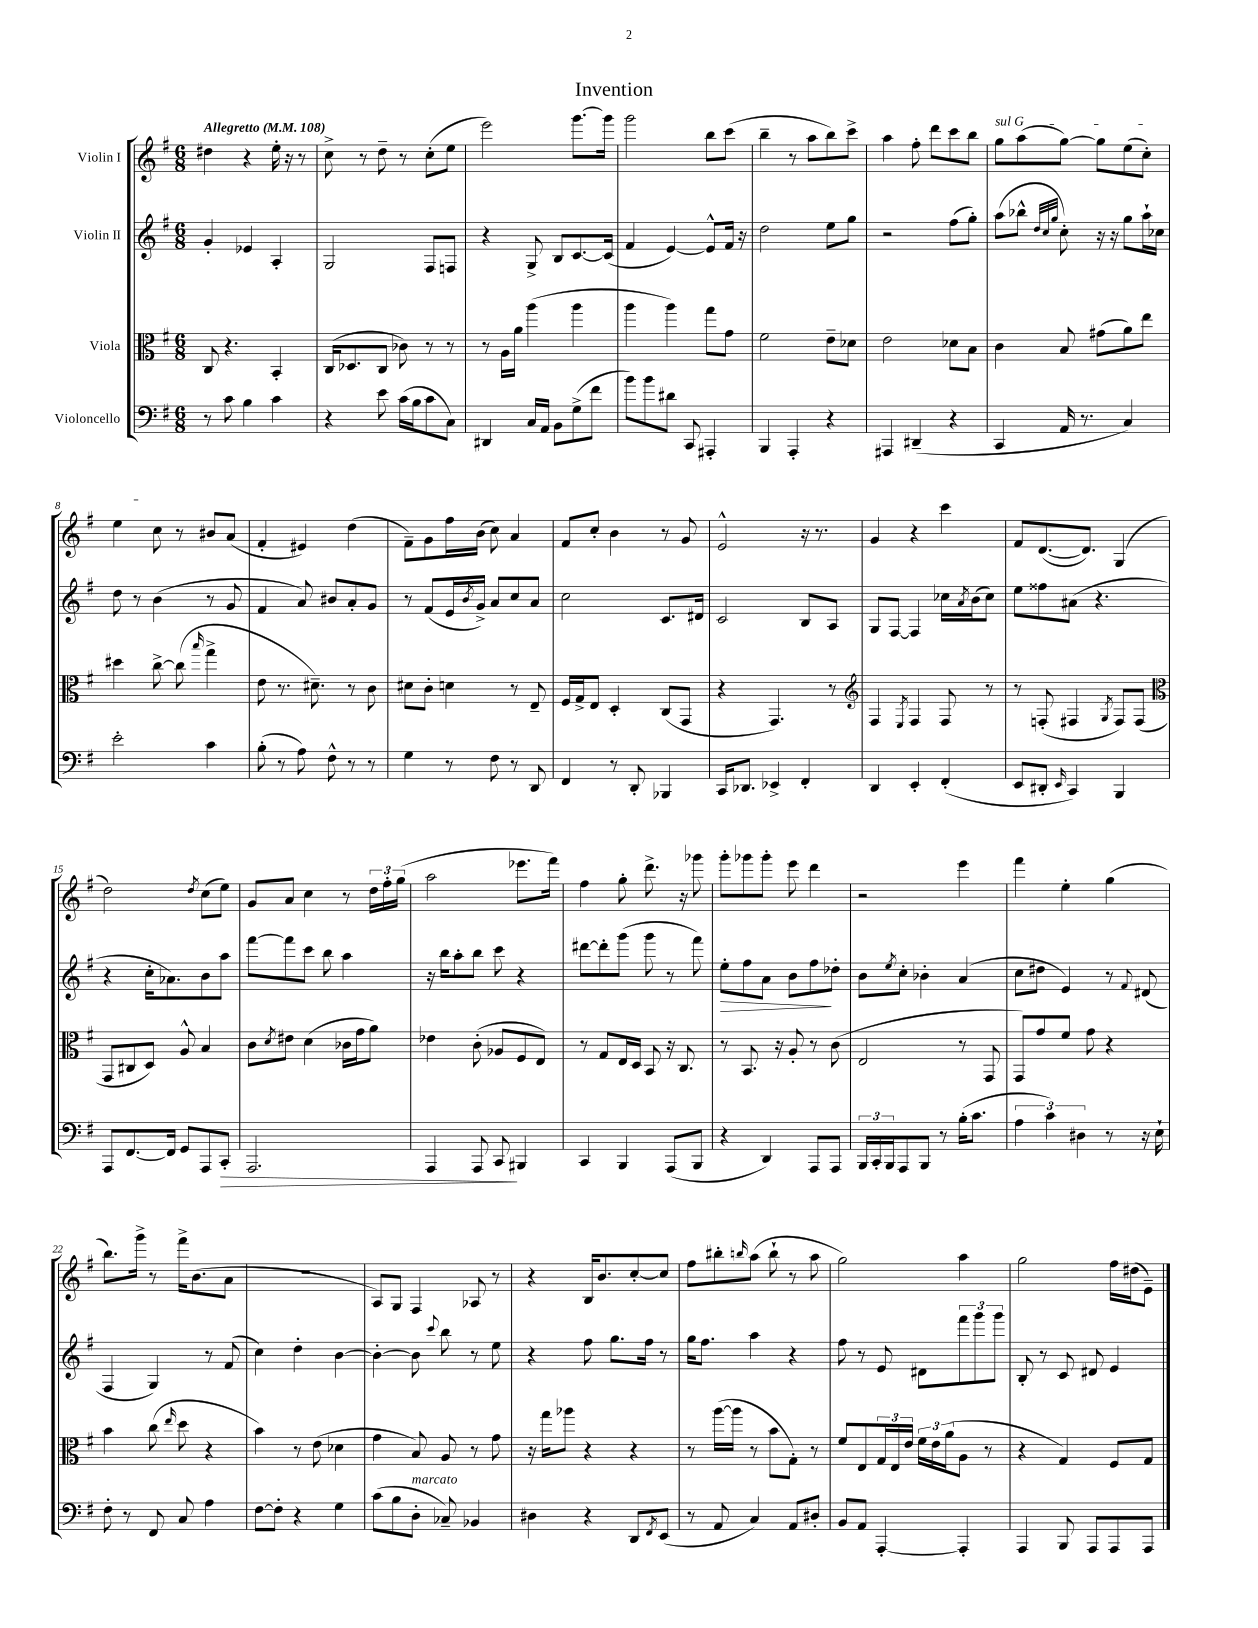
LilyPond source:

\header { title = "Invention" }
<<
\new StaffGroup <<
\new Staff = "s0" \with { instrumentName = "Violin I" } {
    \clef treble \key g \major \numericTimeSignature \time 6/8 \tempo "Allegretto" 4 = 108
    dis''4 r4 e''16-. r16 r8 |
    c''8-> r8 d''8-- r8 c''8-.( e''8 |
    e'''2) g'''8.~ g'''16 |
    g'''2 b''8 c'''8( |
    b''4-- r8 a''8 b''8) c'''8-> |
    a''4 fis''8-. d'''8 c'''8 b''8 |
    \once \override TextSpanner.bound-details.left.text = \markup { \italic "sul G" } g''8\startTextSpan a''8( g''8~) g''8 e''8( c''8-.) |
    e''4 c''8\stopTextSpan r8 bis'8 a'8( |
    fis'4-. eis'4) d''4( |
    fis'8--) g'8 fis''16 b'16( c''8) a'4 |
    fis'8 c''8-. b'4 r8 g'8 |
    e'2-^ r16 r8. |
    g'4 r4 c'''4 |
    fis'8 d'8.~( d'8.) g4( |
    d''2) \acciaccatura { d''8 } c''8( e''8) |
    g'8 a'8 c''4 r8 \tuplet 3/2 { d''16 fis''16-. g''16( } |
    a''2 ees'''8. fis'''16) |
    fis''4 g''8-. d'''8.-> r16 ges'''8 |
    g'''8-. ges'''8 ges'''8-. e'''8 d'''4 |
    r2 e'''4 |
    fis'''4 e''4-. g''4( |
    b''8.) g'''16-> r8 fis'''16-> b'8.( a'8 |
    R2. |
    a8) g8 fis4 aes8 r8 |
    r4 b16 b'8. c''8~-. c''8 |
    fis''8 bis''8-. \grace { b''16 } a''8( b''8-! r8 a''8 |
    g''2) a''4 |
    g''2 fis''16 dis''16( e'8--) \bar "|." |
}
\new Staff = "s1" \with { instrumentName = "Violin II" } {
    \clef treble \key g \major \numericTimeSignature \time 6/8
    g'4-. ees'4 a4-. |
    g2 fis8 f8 |
    r4 g8-> b8 c'8.~ c'16( |
    fis'4 e'4~) e'8-^ fis'16 r16 |
    d''2 e''8 g''8 |
    r2 fis''8( g''8-.) |
    a''8( bes''8-^ \grace { d''32 c''32 g''32 } c''8-.) r16 r16 g''8 a''16-! ces''16 |
    d''8 r8 b'4( r8 g'8 |
    fis'4 a'8) bis'8 a'8-. g'8 |
    r8 fis'8( e'16 \acciaccatura { b'8 } g'16->) a'8 c''8 a'8 |
    c''2 c'8. dis'16 |
    c'2 b8 a8 |
    g8 fis8~ fis4 ces''16 \acciaccatura { a'8 } b'16( ces''8) |
    e''8 fisis''8 ais'8( r4. |
    r4 c''16-. aes'8.) b'8 a''8 |
    fis'''8~ fis'''8 c'''8 b''8 a''4 |
    r16 b''16 a''8-. b''8 c'''8 r4 |
    dis'''8~ dis'''8-. g'''8( g'''8 r8 fis'''8) |
    e''8-.\> fis''8 a'8 b'8 fis''8\! des''8-. |
    b'8 \acciaccatura { e''8 } c''8-. bes'4-. a'4( |
    c''8 dis''8 e'4) r8 \appoggiatura { fis'8 } dis'8( |
    fis4 g4) r8 fis'8( |
    c''4) d''4-. b'4~ |
    b'4~-. b'8 \appoggiatura { c'''8 } b''8 r8 e''8 |
    r4 fis''8 g''8. fis''16 r8 |
    g''16 fis''8. a''4 r4 |
    fis''8 r8 e'8 dis'8 \tuplet 3/2 { fis'''8 g'''8 g'''8 } |
    b8-. r8 c'8 dis'8 e'4 \bar "|." |
}
\new Staff = "s2" \with { instrumentName = "Viola" } {
    \clef alto \key g \major \numericTimeSignature \time 6/8
    c8 r4. b,4-. |
    c16( des8. c8 ces'8) r8 r8 |
    r8 a16 a'16 a''4( a''4 |
    a''4 a''4) g''8 g'8 |
    fis'2 e'8-- des'8 |
    e'2 des'8 b8 |
    c'4 b8 gis'8( a'8) e''8 |
    dis''4 c''8~-> c''8( \grace { b''16 } g''4-> |
    e'8 r8. dis'8.--) r8 c'8 |
    dis'8 c'8-. d'4 r8 e8-- |
    fis16 g16-> e8 d4-. c8( g,8 |
    r4 g,4.) r8 |
    \clef treble fis4 \acciaccatura { e8 } fis4 fis8 r8 |
    r8 f8-.( fis4 \acciaccatura { g8 } fis8) fis8( |
    \clef alto g,8 cis8 d8) a8-^ b4 |
    c'8 \acciaccatura { d'8 } eis'8 d'4( ces'16 g'16 a'8) |
    ees'4 c'8-.( aes8 fis8 e8) |
    r8 g8 e16 d16 b,8 r16 c8. |
    r8 b,8. r16 a8-. r8 c'8( |
    e2 r8 g,8 |
    g,8) g'8 fis'8 g'8 r4 |
    b'4 c''8( \grace { e''16 } d''8 r4 |
    b'4) r8 e'8( des'4 |
    g'4 b8) a8 r8 g'8 |
    r16 g''16 aes''8 r4 r4 |
    r8 a''16~( a''16 r8 b'8 g8-.) r8 |
    fis'8 e8 \tuplet 3/2 { g16 e16 e'16 } \tuplet 3/2 { fis'16 e'16 a'16( } a8 r8 |
    r4 g4) fis8 g8 \bar "|." |
}
\new Staff = "s3" \with { instrumentName = "Violoncello" } {
    \clef bass \key g \major \numericTimeSignature \time 6/8
    r8 c'8 b4 c'4 |
    r4 e'8 c'16( b16 c'8 c8) |
    dis,4 c16 a,16 b,8 g8->( fis'8 |
    b'8) b'8 dis'8 c,8 ais,,4-. |
    b,,4 a,,4-. r4 |
    ais,,4 dis,4--( r4 |
    c,4 a,16 r8. c4) |
    e'2-. c'4 |
    b8-.( r8 a8) fis8-^ r8 r8 |
    g4 r8 fis8 r8 d,8 |
    fis,4 r8 d,8-. bes,,4 |
    c,16 des,8. ees,4-> fis,4-. |
    d,4 e,4-. fis,4-.( |
    e,8 dis,8-. \grace { e,16 } c,4) b,,4 |
    a,,8 fis,8.~ fis,16 g,8 a,,8 c,8-.\> |
    a,,2. |
    a,,4 a,,8 c,8\! bis,,4 |
    c,4 b,,4 a,,8( b,,8 |
    r4 d,4) a,,8 a,,8 |
    \tuplet 3/2 { b,,16 c,16-. b,,16 } a,,8 b,,8 r8 b16-.( c'8. |
    \tuplet 3/2 { a4 c'4) dis4 } r8 r16 e16-! |
    fis8-. r8 fis,8 c8 a4 |
    fis8~ fis8-. r4 g4 |
    c'8( b8 d8-.^\markup { \italic "marcato" } ces8--) bes,4 |
    dis4 r4 d,8 \acciaccatura { fis,8 } e,8( |
    r8 a,8 c4) a,8 dis8-. |
    b,8 a,8 a,,4~-. a,,4-. |
    a,,4 b,,8 a,,8 a,,8 a,,8 \bar "|." |
}
>>
>>
